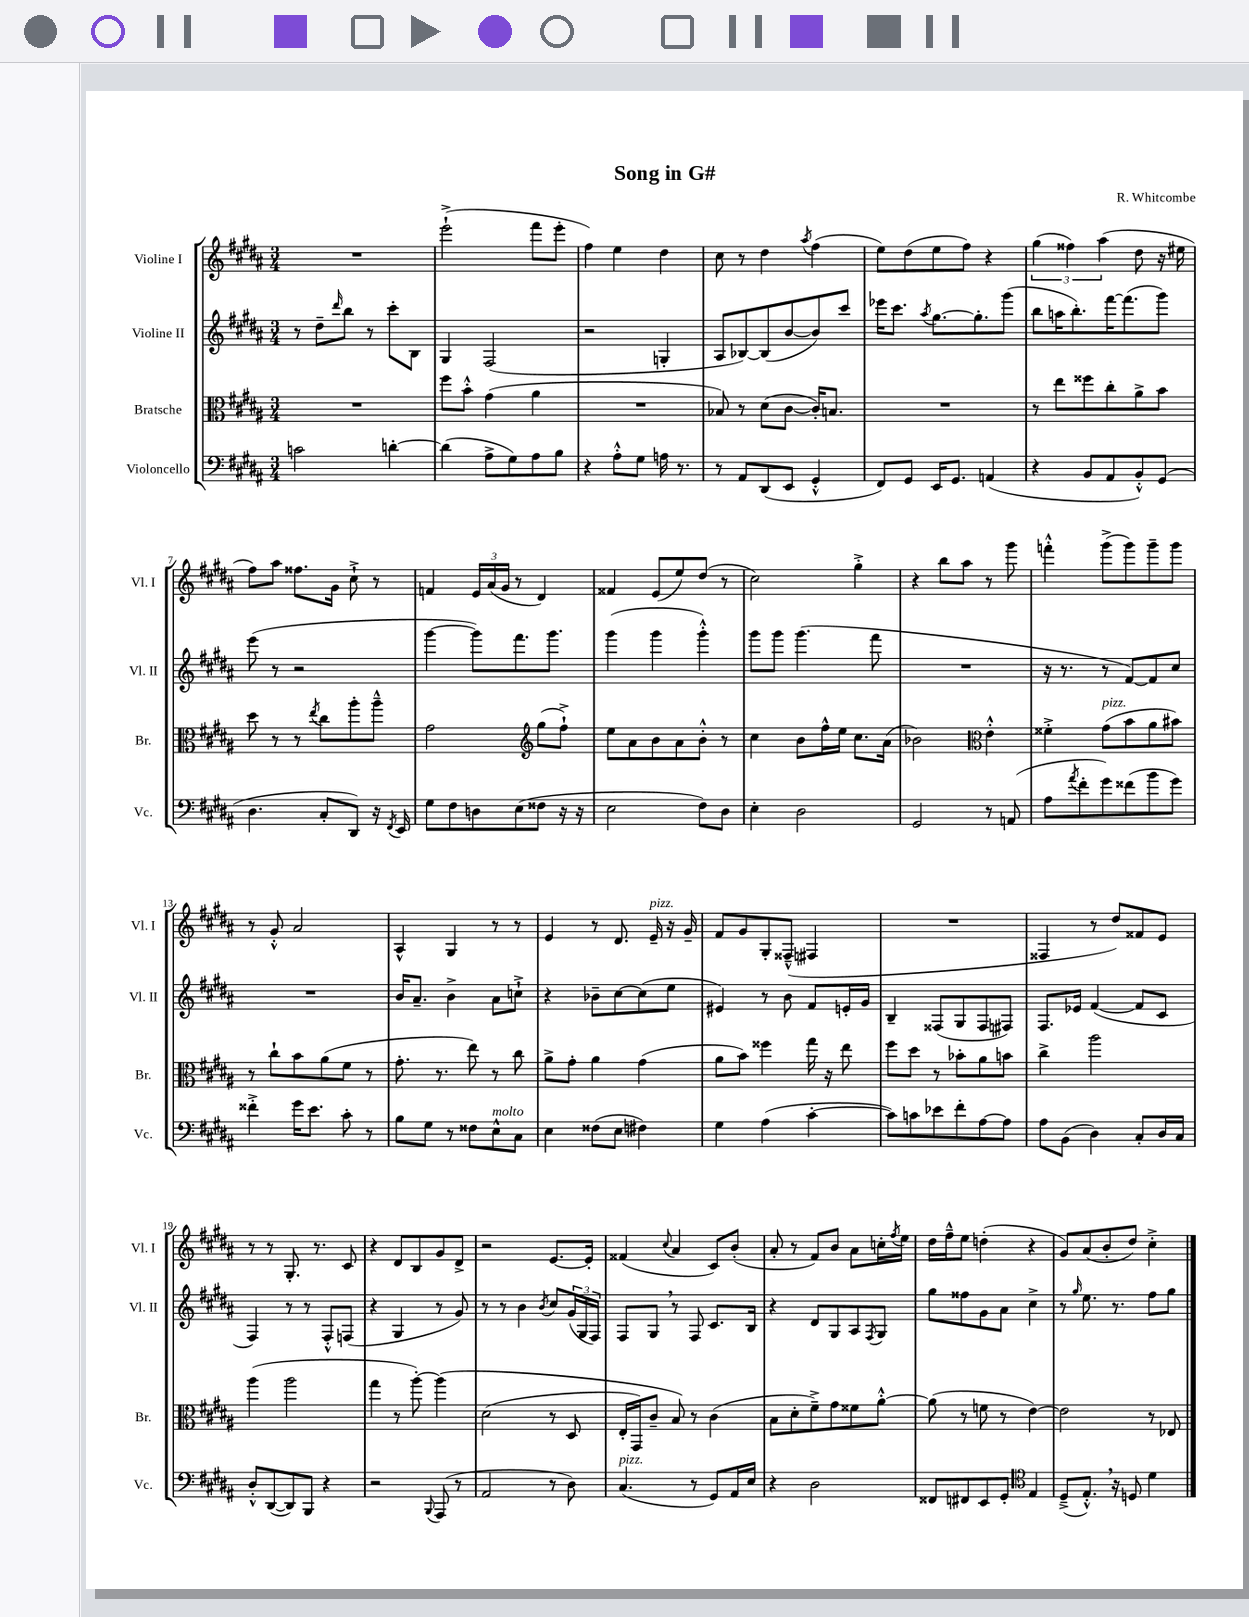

**kern	**kern	**kern	**kern
*staff4	*staff3	*staff2	*staff1
*clefF4	*clefC3	*clefG2	*clefG2
*k[f#c#g#d#a#]	*k[f#c#g#d#a#]	*k[f#c#g#d#a#]	*k[f#c#g#d#a#]
*M3/4	*M3/4	*M3/4	*M3/4
2c\	2.r	8r	2.r
.	.	8dd#~\L	.
.	.	16qqddd#/	.
.	.	8bb\J	.
.	.	8r	.
[4d'\	.	8ccc#'\L	.
.	.	8B\J	.
=	=	=	=
(4d\]	8ff#\L	4G#/	(2eee`^\
.	8b'^^\J	.	.
8A#^\L	(4g#\	(2F#/	.
8G#\)	.	.	.
8A#\	4a#\	.	8fff#\L
8B\J	.	.	8eee'\J
=	=	=	=
4r	2.r	2r	4ff#\)
8A#'^^\L	.	.	4ee\
8G#\J	.	.	.
16A\	.	4G'/	4dd#\
8.r	.	.	.
=	=	=	=
8r	8B-/)	8A#/L	8cc#\
8AA#/L	8r	[8B-/)	8r
(8DD#/	(8d#\L	(8B-/]	4dd#\
8EE/J	[8c#\J	[8b/	.
.	.	.	8qaa#/
4GG#'^^/	16c#'/]LK)	8b/])	(4ff#\
.	8.B/J	.	.
.	.	8ccc#/J	.
=	=	=	=
8FF#/L)	2.r	16eee-\LK	8ee\L)
.	.	8.ccc#\J	.
8GG#/J	.	.	(8dd#\
.	.	8qaa#/	.
16EE/LK	.	[8.gg#\L	8ee\
8.GG#/J	.	.	.
.	.	.	8ff#\J)
.	.	8.gg#'\]	.
(4AA/	.	.	4r
.	.	(8ggg#\J	.
=	=	=	=
4r	8r	8bb\L	(6gg#\
.	8ee\L	16aa\K	.
.	.	.	6ff##\)
.	.	8.bb'\)	.
8BB/L	8ff##\	.	.
.	.	.	(6aa#\
8AA#/	8cc#'\	[16fff#\K	.
.	.	(8.fff#\]	.
8BB'^^/)	8a#^\	.	8dd#\
(8GG#/J	8b\J	8ggg#\J)	16r
.	.	.	16ee#\
=	=	=	=
4.D#\	8dd#\	(8eee\	8ff#\L)
.	8r	8r	8aa#\J
.	8r	2r	8.ff##\L
.	8qee/	.	.
8C#'/L	8cc#\L	.	.
.	.	.	16g#\Jk
8DD#/J)	8aa#'\	.	8cc#`^\
16r	8aa#~^^\J	.	8r
8qFF#/	.	.	.
16EE/	.	.	.
=	=	=	=
8G#\L	2g#\	[4ggg#\	4f/
8F#\	.	.	.
8D\	.	8ggg#\]L)	24e/LL
.	.	.	(24a#/
.	.	.	24g#/JJ
(8E\	.	8.fff#\	8r
*	*clefG2	*	*
8F##\J	(8gg#\L	.	4d#/)
.	.	8.ggg#\J	.
16r	8ff#`^\J)	.	.
16r	.	.	.
=	=	=	=
2E\	8ee\L	(4ggg#\	4f##/
.	8a#\	.	.
.	8b\	4ggg#\	(8e/L
.	8a#\	.	8ee/)
8F#\L)	8b'^^\J	4ggg#'^^\)	(8dd#/J
8D#\J	8r	.	8r
=	=	=	=
4E'\	4cc#\	8ggg#\L	2cc#\)
.	.	8ggg#\J	.
2D#\	8b\L	(4.ggg#\	.
.	16ff#^^\L	.	.
.	16ee\JJ	.	.
.	8.cc#\L	.	4gg#'^\
.	.	8fff#\	.
.	(16a#\Jk	.	.
=	=	=	=
2GG#/	2b-\)	2.r	4r
.	.	.	8bb\L
.	.	.	8aa#\J
*	*clefC3	*	*
8r	4e'^^\	.	8r
(8AA/	.	.	8ggg#\
=	=	=	=
8A#\L	4f##'^\	16r	4fff'^^\
.	.	8.r	.
8qa#/	.	.	.
8f#'\	.	.	.
8g#\)	(8g#\L	8r	(8ggg#^\L
(8f##\	8b\	[8f#/L)	8ggg#\)
8b\	8a#\	8f#/]	8ggg#~\
8g#\J)	8b#\J)	8cc#/J	8ggg#\J
=	=	=	=
4f##'^\	8r	2.r	8r
.	8cc#`\L	.	8g#'^^/
16g#\LK	8b\	.	2a#/
8.e\J	.	.	.
.	(8a#\	.	.
8c#'\	8f#\J	.	.
8r	8r	.	.
=	=	=	=
8B\L	8.g#'\	16b/LK	4A#^^/
.	.	8.a#~/J	.
8G#\J	.	.	.
.	8.r	.	.
8r	.	4b^\	4G#/
8F##\L	8ee\)	.	.
8E^^\	8r	8a#\L	8r
8C#\J	8cc#\	8cc`^\J	8r
=	=	=	=
4E\	8a#^\L	4r	4e/
.	8g#'\J	.	.
(8F##\L	4a#\	8b-~\L	8r
8E\J	.	[8cc#\	8.d#/
4F#\)	(4g#\	(8cc#\]	.
.	.	.	16e~/
.	.	8ee\J	16r
.	.	.	16g#~/
=	=	=	=
4G#\	8a#\L	4e#/)	8f#/L
.	8b\J)	.	8g#/
(4A#\	4ff##\	8r	8G#'/
.	.	8b\	(8F##~^^/J
[4c#'\	16gg#\	8f#/L	4F#/
.	16r	.	.
.	8ee\	16e'/L	.
.	.	16g#/JJ	.
=	=	=	=
8c#\]L)	8ff#\L	4B~/	2.r
8c\	8dd#\J	.	.
8e-\	8r	(8F##/L	.
8f#'\	8b-'\L	8G#/	.
[8A#\	8a#\	8F##/	.
8A#\]J	8b\J	8F#/J)	.
=	=	=	=
8A#\L	4cc#^\	8.F#/L	4F##/
(8BB\J	.	.	.
.	.	16e-/Jk	.
4D#\)	2aa#\	([4f#/	8r
.	.	.	8dd#/L)
8C#'/L	.	8f#/]L	8f##/
16D#/L	.	8c#/J	8e/J
16C#/JJ	.	.	.
=	=	=	=
8D#'^^/L	(4aa#\	4F#/)	8r
([8DD#/	.	.	8r
8DD#/])	2aa#\	8r	8.G#'/
8BBB/J	.	8r	.
.	.	.	8.r
4r	.	8F#'^^/L	.
.	.	(8F/J	8c#/
=	=	=	=
2r	4gg#\	4r	4r
.	8r	4G#/	8d#/L
.	[8aa#'\)	.	8B/
8qqBBB/	.	.	.
(8AAA#/	&(4aa#\]	8r	8g#/
8r	.	8g#/)	8d#^/J
=	=	=	=
2AA#/	(2d#\	8r	2r
.	.	8r	.
.	.	4b\	.
.	.	8qb/	.
8r	8r	8cc#/L	[8.e/L
8D#\)	8D#/	(24g#/L	.
.	.	24G#/	.
.	.	.	16e'/]Jk
.	.	24F#/JJ)	.
=	=	=	=
(4.C#/	16E'/LL	8F#/L	(4f##/
.	16GG#/J)	.	.
.	8c#~/J	8G#/J	.
.	.	.	8qqcc#/
.	8B/&)	8r	4a#/
8r	8r	8F#/	.
8GG#/L)	(4c#\	8.c#/L	8c#/L)
16AA#/L	.	.	(8b'/J
16E/JJ	.	16B/Jk	.
=	=	=	=
4r	8B\L	4r	8a#'/
.	8d#'\	.	8r
2D#\	8f#~^\)	8d#/L	8f#/L)
.	8g#\	8G#/	8b/J
.	8f##\	8A#/	8a#\L
.	.	8qF#/	.
.	[8a#'^^\J	8G#/J	16cc'\L
.	.	.	8qff#/
.	.	.	16ee\JJ
=	=	=	=
8FF##/L	(8a#\]	8gg#\L	16dd#\LL
.	.	.	16ff#~^^\J
8FF#/	8r	8ff##\	8ee\J
8EE/	8f\	8g#\	(4dd'\
8GG#'/J	8r	8a#\J	.
*clefC4	*	*	*
4E/	[4e\)	4cc#^\	4r
=	=	=	=
(8D#~^/L	2e\]	8r	8g#/L)
.	.	16qqgg#/	.
8.E'^^/J)	.	8.ee\	(8a#/
.	.	.	8b'/
16r	.	8.r	.
8D/	.	.	8dd#/J)
4d#\	8r	8ff#\L	4cc#'^\
.	8E-/	8gg#\J	.
==	==	==	==
*-	*-	*-	*-
